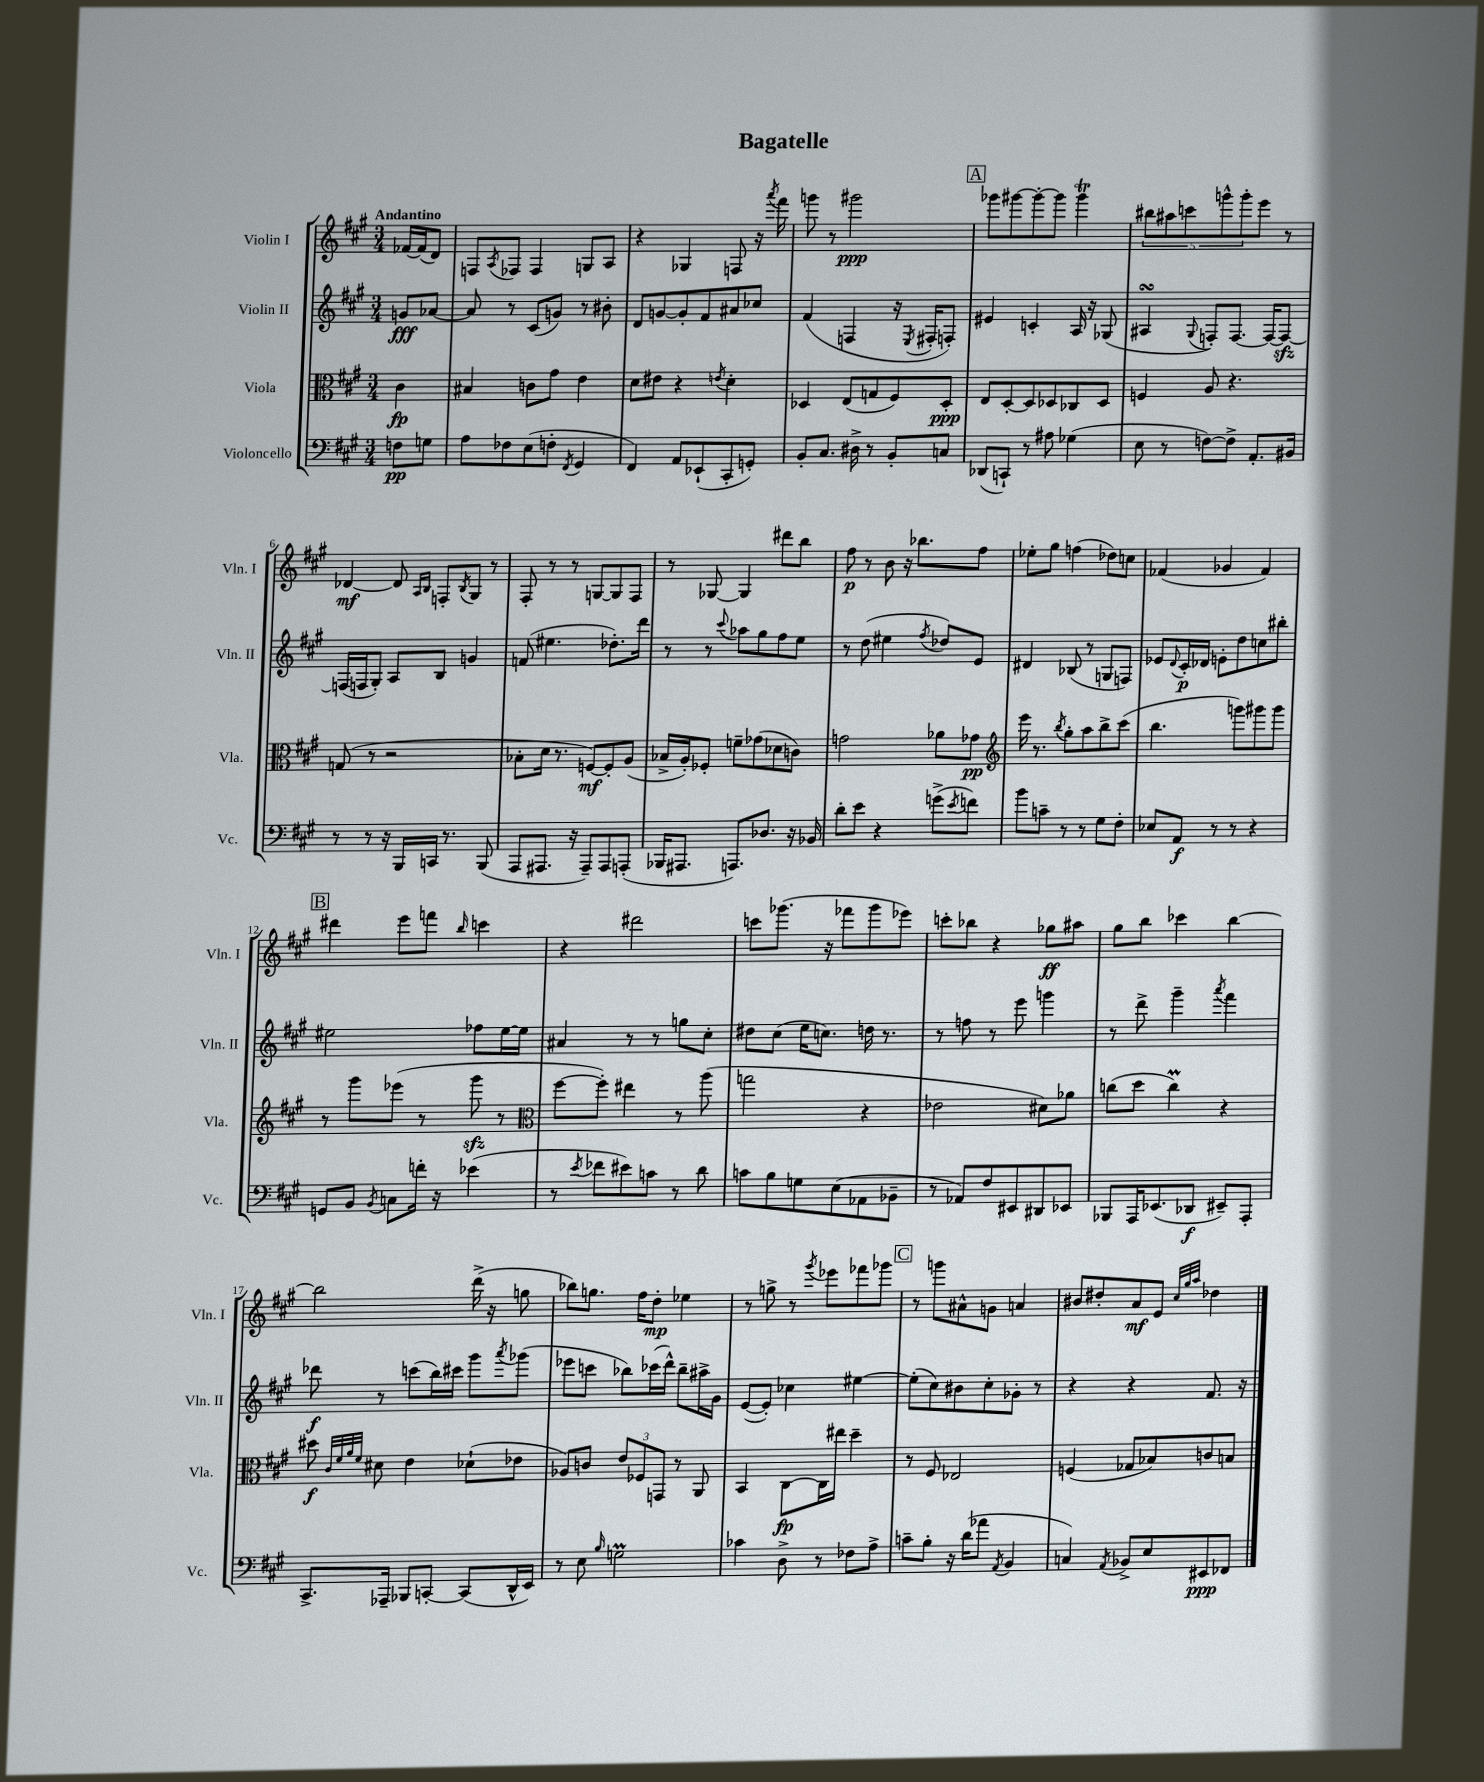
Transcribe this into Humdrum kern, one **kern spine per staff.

**kern	**kern	**kern	**kern
*staff4	*staff3	*staff2	*staff1
*clefF4	*clefC3	*clefG2	*clefG2
*k[f#c#g#]	*k[f#c#g#]	*k[f#c#g#]	*k[f#c#g#]
*M3/4	*M3/4	*M3/4	*M3/4
8F\L	4c#\	8g/L	[16f-/LL
.	.	.	(16f-/]J
8G\J	.	[8a-/J	8d/J)
=	=	=	=
8A\L	4B#/	8a-/]	8F/L
.	.	.	8qA/
8F-\	.	8r	8F-/J
(8E\	8c\L	(8c#/L	4F-/
8F'\J	8g#\J	8g/J)	.
8qFF#/	.	.	.
4GG#/	4e\	8r	8G/L
.	.	8b#'\	8A/J
=	=	=	=
4FF#/)	8d\L	8d/L	4r
.	8e#\J	[8g/	.
8AA/L	4r	8g'/]	4G-/
(8EE-`/	.	8f#/	.
.	8qe/	.	.
8CC#'/	4d'\	8a#/	8F/
8GG'/J)	.	8cc-/J	16r
.	.	.	8qaaa/
.	.	.	16fff#\
=	=	=	=
8BB'/L	4D-/	(4f#/	8ggg\
8.C#/J	.	.	8r
.	(8E/L	4F/	2ggg#\
16D#^\	.	.	.
8r	8G/	.	.
8BB'/L	8F#/)	16r	.
.	.	8qE/	.
.	.	16F#'/LK	.
8C/J	8D-'/J	8F'/J)	.
=	=	=	=
(8DD-/L	8E/L	4e#/	8ggg-\L
8CC`/J)	[8D'/	.	[8ggg#\
8r	8D/]	4c'/	8ggg#'\_
8A#\	8D-/	.	8ggg#\]J
(4G-\	8C-/	16A/	4ggg#\
.	.	16r	.
.	8D-/J	(8G-/	.
=	=	=	=
8E\	4F/	4A#/	10bb#\L
.	.	.	10aa#\
8r	.	.	.
.	.	.	10ccc\
.	.	8qqG#/	.
[8F\L)	8A/	8F'/L)	.
.	.	.	10ggg^^\
8F^\]J	4.r	[8.F/J	.
.	.	.	10ggg'\
8.AA'/L	.	.	8eee\J
.	.	16F/_LK	.
.	.	8F/_J	8r
16BB#/Jk	.	.	.
=	=	=	=
8r	(8G/	(16F/]LL	[4d-/
.	.	16F/J	.
8r	8r	8G#'/J)	.
16r	2r	8A/L	8d-/]
16BBB/LL	.	.	.
.	.	.	16qqA/LL
.	.	.	16qqB/JJ
16CC/JJ	.	8B/J	8F'/L
8.r	.	.	.
.	.	.	8qB/
.	.	4g/	8G#/J
(8BBB/	.	.	8r
=	=	=	=
8AAA/L	8B-'\L	(8f/	8F#'/
8.AAA#/J	16d\Jk	4.ee#\	8r
.	8.r	.	.
.	.	.	8r
16r	.	.	.
8AAA#~/L)	[8F/L)	.	[8G/L
8AAA#/	8F'/]	8.dd-'\L)	8G/]
(8AAA'/J	(8A/J	.	8F#/J
.	.	16ddd\Jk	.
=	=	=	=
16BBB-/LK	16B-^/LL	8r	8r
8.AAA#/J	16A'/J)	.	.
.	8F-'/J	8r	[8G-/
.	.	8qqccc#/	.
8.AAA/L)	8f~\L	8aa-\L	4G-/]
.	(8g-\	8gg#\	.
8.D-/J	.	.	.
.	8d-\	8ff#\	8ddd#\L
16r	8c\J)	8ee\J	8bb\J
16BB-/	.	.	.
=	=	=	=
8d'\L	2g\	8r	8ff#\
8e\J	.	(8dd\	8r
4r	.	4ee#\	8b\
.	.	.	16r
.	.	.	8.bb-\L
.	.	8qff#/	.
(8g^\L	8a-\L	8dd-/L)	.
8qe/	.	.	.
8f\J)	8g-\J	8e/J	8ff#\J
=	=	=	=
*	*clefG2	*	*
8b\L	16eee\	4d#/	8ee-'\L
.	8.r	.	.
8c~\J	.	.	8gg#\J
.	8qbb/	.	.
8r	8gg#'\L	(8B-/	(4ff\
8r	8aa\	8r	.
8G#\L	8bb^\	8G/L	8dd-\L)
8F#'\J	(8ccc#\J	8F/J)	8cc\J
=	=	=	=
8E-/L	4.bb\	8e-/L	(4f-/
.	.	8qqd/	.
8AA/J	.	16c#'/L	.
.	.	16d-/JJ	.
8r	.	8e'\L	4g-/
8r	8ggg\L)	8dd\	.
4r	8ggg#\	8cc\	4f-/)
.	8ggg#\J	8bb#'\J	.
=	=	=	=
8GG/L	8r	2ee#\	4ddd#\
8BB/J	8ggg#\L	.	.
8qBB/	.	.	.
8C\L	(8eee-\J	.	8eee\L
16f'\Jk	8r	.	8fff\J
16r	.	.	.
.	.	.	16qqbb/
(4e-\	8ggg#\	8ff-\L	4ccc\
.	8r	[16ee#\L	.
.	.	16ee#\]JJ	.
=	=	=	=
*	*clefC3	*	*
8r	[8ff#\L	4a#/	4r
8qe/	.	.	.
8f-\L	8ff#'\]J)	.	.
8e#\)	4ee#\	8r	2ddd#\
8c\J	.	8r	.
8r	8r	8gg\L	.
8d\	(8aa\	8cc#'\J	.
=	=	=	=
8c\L	2gg\	8dd#\L	8ccc\L
8B\	.	(8cc#\J	(8.ggg-\J
8G\	.	16ee\LK	.
.	.	8.cc\J)	16r
(8E\	.	.	8fff-\L
8AA-\	4r	16dd\	8ggg-\
.	.	8.r	.
8BB-~\J	.	.	8eee-\J)
=	=	=	=
8r	2e-\	8r	8ccc'\L
8AA-/L)	.	8ff\	8bb-\J
8F#/	.	8r	4r
8EE#/	.	8eee\	.
8DD#/	8d#\L)	4ggg\	8gg-\L
8EE-/J	8a-\J	.	8aa#\J
=	=	=	=
8BBB-/L	(8cc\L	8r	8gg#\L
16AAA/K	8dd\J	8ddd^\	8bb\J
(8.EE-/	.	.	.
.	4cc\)	4ggg#~\	4ccc-\
8DD-/J	.	.	.
.	.	8qaaa/	.
8EE#~/L)	4r	4fff#\	[4bb\
8AAA'/J	.	.	.
=	=	=	=
8.CC#^/L	8dd#\	8ddd-\	2bb\]
.	32qqc#/LLL	.	.
.	32qqf#/	.	.
.	32qqa/	.	.
.	32qqf#/JJJ	.	.
.	8d#\	8r	.
16AAA-~/Jk	.	.	.
8BBB-/L	4e\	(8ccc\L	.
[8CC'/J	.	16bb\L)	.
.	.	16ccc#\JJ	.
(8CC/]L	(8d-`\L	8ggg#\L	(16ddd^\
.	.	.	16r
.	.	8qaaa/	.
16DD^^/L	8e-\J	(8ggg-\J	8gg\
16EE/JJ)	.	.	.
=	=	=	=
8r	8A-/L)	8eee-\L	8bb-\L)
8E\	8c/J	8ccc\J	8.gg\J
16qqB/	.	.	.
2G\	12e/L	8bb-\L)	.
.	.	.	16ff#\LK
.	12F-/	.	.
.	.	(16ccc-\L	8dd'\J
.	12GG/J	.	.
.	.	16ddd^^\JJ)	.
.	8r	8bb-~\L	4ee-\
.	8AA/	16aa#^\L	.
.	.	16g#\JJ	.
=	=	=	=
4c-\	4BB/	([8e/L	8r
.	.	8e'/]J)	8gg^\
8D^\	[8C#\L	4cc-\	8r
.	.	.	8qggg#/
8r	16C#\]L	.	8eee-\L
.	16ee#\JJ	.	.
8F-\L	4dd~\	[4ee#\	8fff-\
8A^\J	.	.	8ggg-\J
=	=	=	=
8c~\L	8r	(8ee#'\]L	8r
8B'\J	8F#/	8cc#\)	8ggg\L
16r	2E-/	8b#\	8a#^^\
(16d\LK	.	.	.
8a-\J	.	8cc#'\	8g\J
8qAA/	.	.	.
4BB/	.	8g-'\J	4a/
.	.	8r	.
=	=	=	=
4C/)	(4F/	4r	8b#/L
.	.	.	8dd#'/
8qAA/	.	.	.
8BB-^/L	8G-/L	4r	8a/
8E/	8B-/)	.	8e/J
.	.	.	32qqcc#/LLL
.	.	.	32qqgg#/
.	.	.	32qqaa/JJJ
8EE#/	8c/	8.f#/	4dd-\
8FF-/J	8B/J	.	.
.	.	16r	.
==	==	==	==
*-	*-	*-	*-
